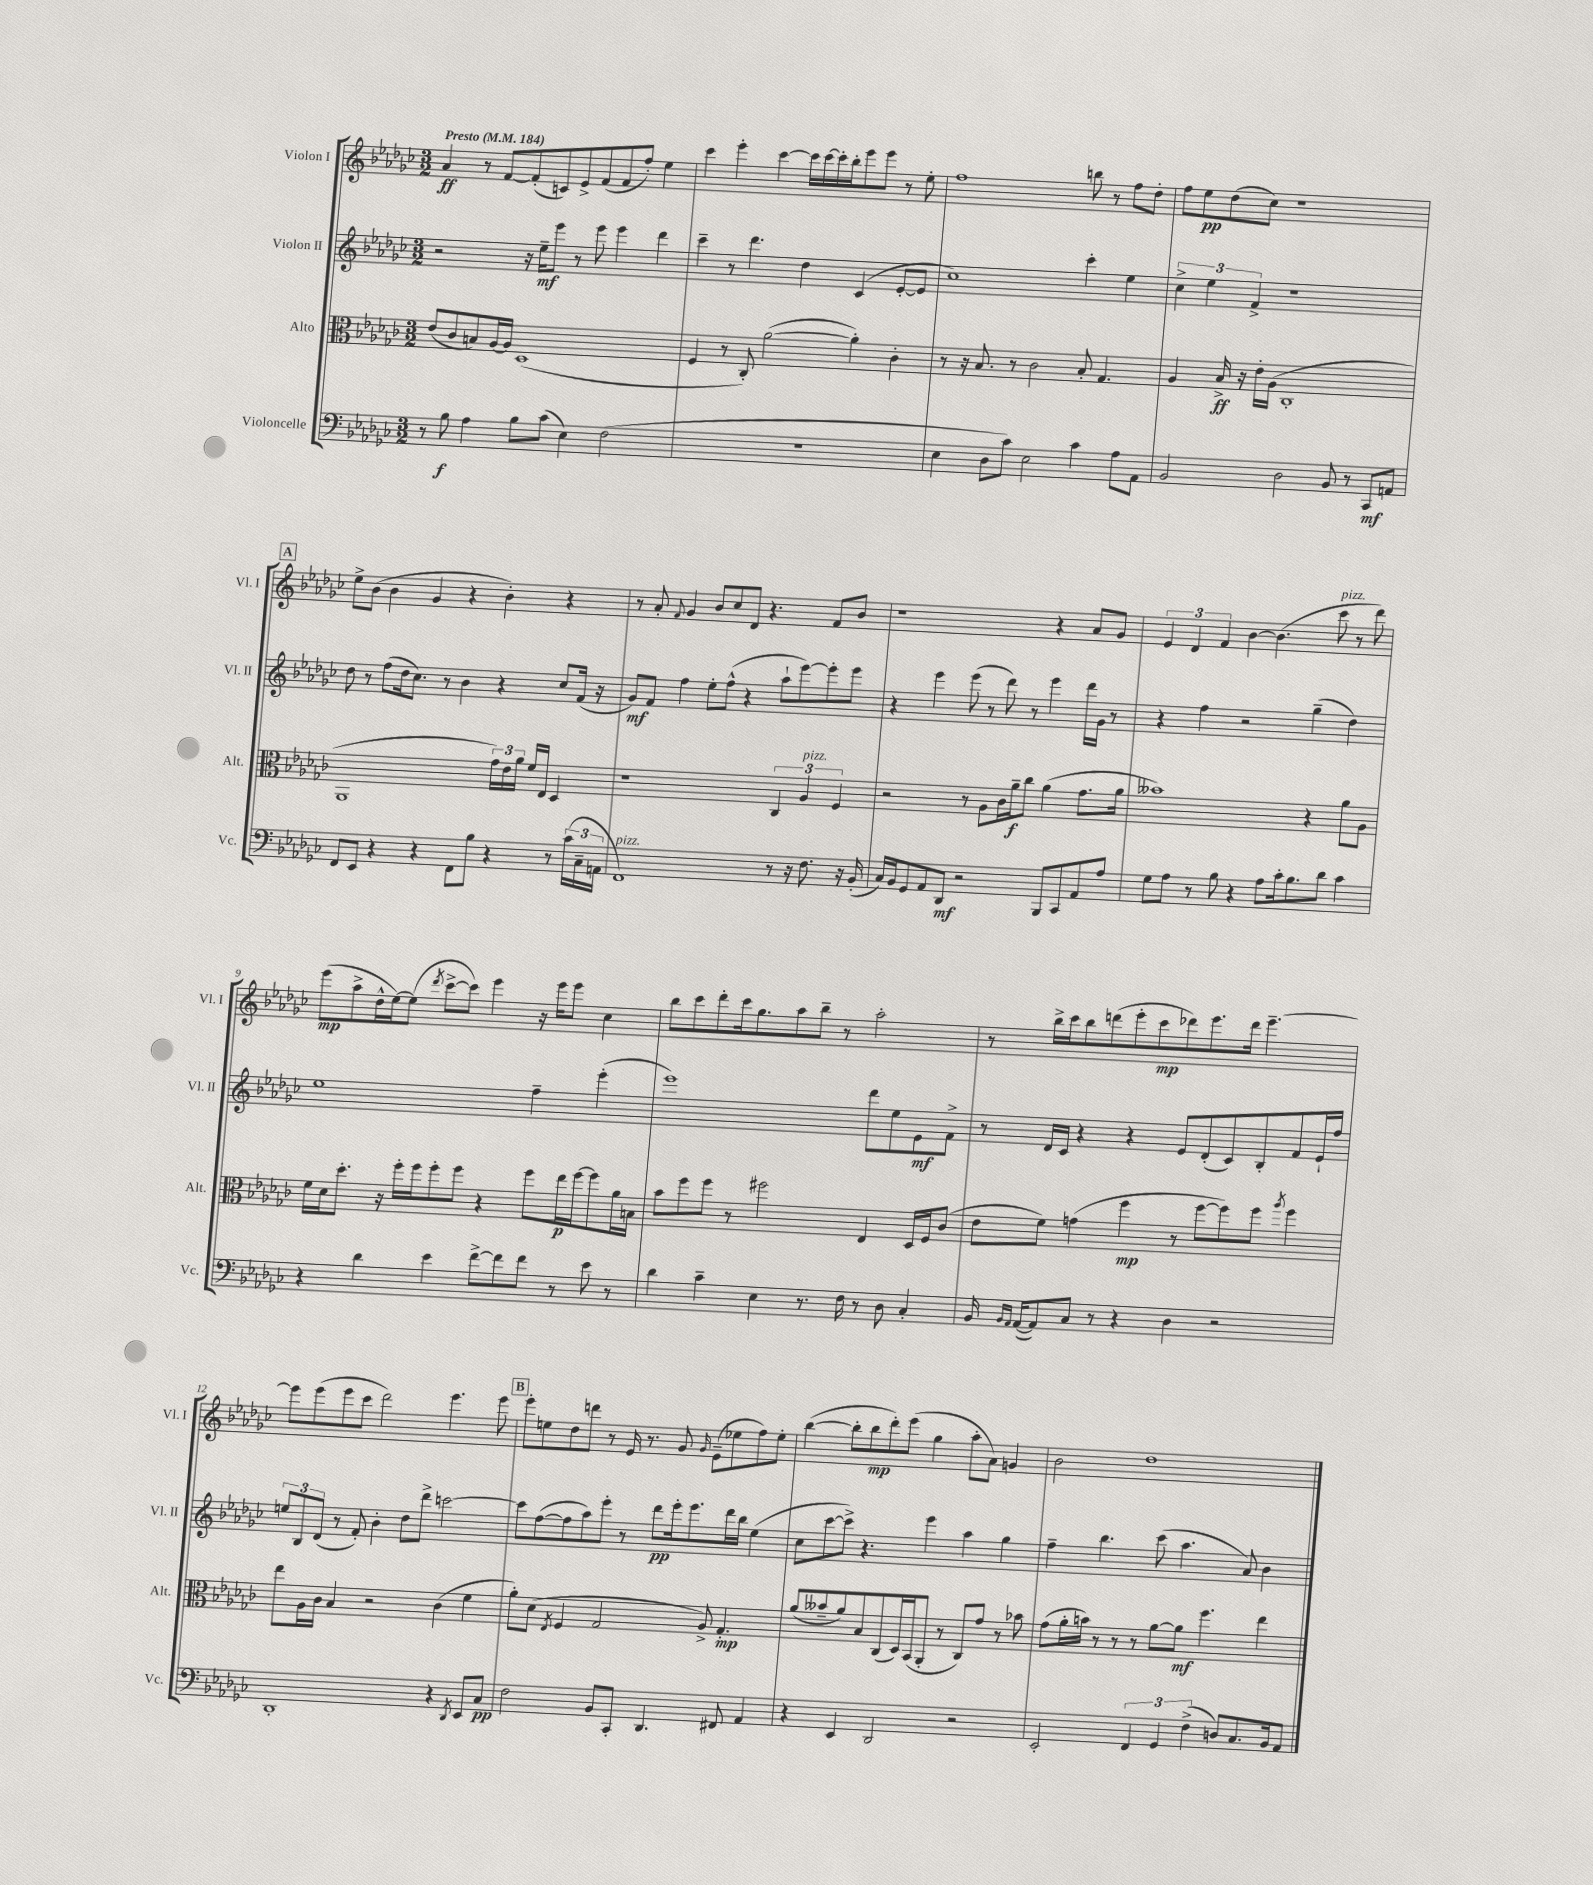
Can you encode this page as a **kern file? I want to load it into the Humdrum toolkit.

**kern	**kern	**kern	**kern
*staff4	*staff3	*staff2	*staff1
*clefF4	*clefC3	*clefG2	*clefG2
*k[b-e-a-d-g-c-]	*k[b-e-a-d-g-c-]	*k[b-e-a-d-g-c-]	*k[b-e-a-d-g-c-]
*M3/2	*M3/2	*M3/2	*M3/2
*MM184	*MM184	*MM184	*MM184
8r	(8e-/L	2r	4a-/
8B-\	8c-/	.	.
4A-\	8B/)	.	8r
.	[16A-/L	.	[8f/L
.	16A-/]JJ	.	.
8B-\L	(1D-	16r	(8f'/]
.	.	16ee-~\LK	.
(8c-\J	.	8eee-\J	8c/)
4E-\)	.	8r	8e-^/
.	.	8eee-\	(8f/
(2F\	.	4eee-\	8f/
.	.	.	8ff'/J)
.	.	4ddd-\	4ee-\
=	=	=	=
1.r	4F/	4ccc-~\	4ccc-\
.	8r	8r	4eee-'\
.	8C-'/)	4.ddd-\	.
.	([2a-\	.	[4ccc-\
.	.	4dd-\	16ccc-\]LL
.	.	.	[16ccc-\
.	.	.	16ccc-'\]
.	.	.	16bb-'\J
.	4a-'\])	(4c-/	8eee-\
.	.	.	8eee-\J
.	4c-'\	[8e-'/L	8r
.	.	8e-/]J	8ee-'\
=	=	=	=
4E-\	8r	1cc-)	1ff
.	16r	.	.
.	8.B-/	.	.
8D-\L	.	.	.
8c-\J)	8r	.	.
2E-\	2c-\	.	.
4c-\	8B-'/	4ccc-'\	8bb\
.	4.G-/	.	8r
8A-\L	.	4ee-\	8ff\L
8AA-\J	.	.	8dd-'\J
=	=	=	=
2BB-/	4A-/	6cc-^\	8ff\L
.	.	.	8ee-\
.	.	6ee-\	.
.	16B-^/	.	(8dd-\
.	16r	.	.
.	.	6f^/	.
.	16e-'\LL	.	8cc-\J)
.	(16A-\JJ	.	.
2D-\	1C-'	1r	1r
8BB-/	.	.	.
8r	.	.	.
8CC-/L	.	.	.
8AA/J	.	.	.
=	=	=	=
8FF/L	1AA-	8dd-\	8ee-^\L
8EE-/J	.	8r	(8b-\J
4r	.	(8ff\L	4b-\
.	.	16dd-\k	.
.	.	8.cc-\J)	.
4r	.	.	4g-/
.	.	8r	.
8FF\L	.	4b-\	4r
8B-\J	.	.	.
4r	24g-\LL)	4r	4b-'\)
.	24e-\	.	.
.	24a-\JJ	.	.
.	16f/LL	.	.
.	16E-/JJ	.	.
8r	4D-/	8cc-/L	4r
(24c-\LL	.	(16f/Jk	.
24C-~\	.	.	.
.	.	16r	.
24AA\JJ	.	.	.
=	=	=	=
1FF)	1r	8g-/L)	8r
.	.	8f/J	8a-'/
.	.	.	8qqf/
.	.	4ff\	4g-/
.	.	8ee-'\L	8b-/L
.	.	(8ff^^\J	8cc-/
.	.	4r	8d-/J
.	.	.	4.r
8r	6C-/	8aa-`\L	.
16r	.	[8eee-\)	.
.	6A-/	.	.
8.F\	.	.	.
.	.	8eee-'\]	8f/L
.	6F/	.	.
16r	.	8eee-\J	8b-/J
(16BB-'/	.	.	.
=	=	=	=
16C-/LL)	2r	4r	1r
16BB-/J	.	.	.
8GG-/	.	.	.
8AA-/	.	4eee-\	.
8DD-/J	.	.	.
2r	8r	(8eee-\	.
.	8A-\L	8r	.
.	16c-\L	8ddd-\)	.
.	16a-~\J	.	.
.	8cc-\J	8r	.
8BBB-/L	(4a-\	4eee-\	4r
8CC-/	.	.	.
8AA-/	8.g-\L	16ddd-\LL	8a-/L
.	.	16g-\JJ	.
8A-/J	.	8r	8g-/J
.	16a-\Jk	.	.
=	=	=	=
8G-\L	1b--)	4r	6e-/
8A-\J	.	.	.
.	.	.	6d-/
8r	.	4ff\	.
.	.	.	6f/
8B-\	.	.	.
4r	.	2r	[4b-\
8A-\L	.	.	(4.b-\]
16c-'\k	.	.	.
8.B-\	.	.	.
.	4r	(4gg-~\	.
8d-\J	.	.	8ccc-\
4c-\	8a-\L	4dd-\)	8r
.	8A-\J	.	8ddd-\)
=	=	=	=
4r	16f\LL	1ee-	(8eee-\L
.	16d-\J	.	.
.	8.dd-'\J	.	8aa-^\
4d-\	.	.	16dd-^^\L
.	16r	.	[16ee-\J)
.	16ff'\LL	.	(8ee-\]J
.	16ff\J	.	.
.	.	.	8qddd-/
4e-\	8ff'\	.	[8ccc-^\L
.	8ff\J	.	8ccc-\]J)
[8f^\L	4r	.	4eee-\
8f\]	.	.	.
8f\J	8ff\L	4ff~\	16r
.	.	.	16eee-\LK
8r	16ee-\L	.	8eee-\J
.	[16ff\J	.	.
8e-\	8ff\]	(4eee-'\	4cc-\
8r	16a-\L	.	.
.	16B\JJ	.	.
=	=	=	=
4d-\	8b-\L	1eee-)	8bb-\L
.	8ff\	.	8ccc-\
4c-~\	8ff\J	.	8ddd-'\
.	8r	.	16ccc-\k
.	.	.	8.gg-\
4E-\	2ff#\	.	.
.	.	.	8aa-\
8.r	.	.	8bb-~\J
.	.	.	8r
16F\	.	.	.
8r	4E-/	8ddd-\L	2aa-'\
8D-\	.	8ee-\	.
4C-'/	16D-/LL	8e-\	.
.	16F/J	.	.
.	(8c-/J	8f^\J	.
=	=	=	=
16BB-/	8e-\L	8r	8r
16qqBB-/LL	.	.	.
16qqAA-/JJ	.	.	.
([16AA-/LK	.	.	.
8AA-/])	8f\J)	16d-/LL	16bb-^\LL
.	.	16c-/JJ	16ccc-\J
8C-/J	(4g\	4r	8bb-\
8r	.	.	(8ddd\
4r	4ff\	4r	8eee-'\
.	.	.	8ccc-\
4D-\	8r	8e-/L	8ddd-\)
.	[8ff\L	(8d-'/	8.eee-\
2r	8ff\])	8c-/)	.
.	.	.	16ddd-\Jk
.	8ff\J	8B-'/	[4.eee-~\
.	8qaa-/	.	.
.	4ff\	8f/	.
.	.	16e-`/L	.
.	.	16ff/JJ	.
=	=	=	=
1DD-'	8ee-\L	12ee/L	8eee-\]L
.	.	12B-/	.
.	16A-\L	.	(8eee-\
.	.	(12d-/J	.
.	16c-\JJ	.	.
.	4B-/	8r	8eee-\
.	.	8f'/)	8ccc-\J
.	2r	4b-'\	2ddd-\)
.	.	8dd-\L	.
.	.	8ddd-^\J	.
4r	(4c-\	[2ccc\	4.eee-\
8qDD-/	.	.	.
8EE-/L	4f\	.	.
8C-/J	.	.	8eee-\
=	=	=	=
2F\	8a-'\L)	8ccc\]L	8eee-'\L
.	(8d-\J	([8ff\	8ee\
.	8qE-/	.	.
.	4F/	8ff\]	8dd-\
.	.	8aa-\)	8ddd\J
8BB-/L	2G-/	8eee-'\J	8r
8CC-'/J	.	8r	16e-/
.	.	.	8.r
4.DD-/	.	8ddd-\L	.
.	.	16eee-'\k	8g-/
.	.	8.eee-\	.
.	.	.	16qqg-/
.	8A-^/)	.	(8e-~\L
8FF#/	4.G-'/	16ddd-\L	8ee-\
.	.	16bb-\JJ	.
4AA-/	.	(4ee-\	8ff\)
.	.	.	8ee-'\J
=	=	=	=
4r	(8a-/L	8cc-\L	([4bb-\
.	8b--~/	[8ccc-\	.
4EE-/	8a-/)	8ccc-^\]J)	8bb-'\]L
.	8B-/	4.r	8bb-\
2DD-/	(8C-/	.	8ddd-'\)
.	16D-/L)	.	(8eee-\J
.	(16BB-/J	.	.
.	8AA-'/J	4eee-\	4gg-\
.	8r	.	.
2r	8C-/L)	4aa-\	8aa-'\L
.	8g-/J	.	8a-\J)
.	8r	4gg-\	4g/
.	8b-\	.	.
=	=	=	=
2EE-'/	(8g-\L	4ff~\	2b-\
.	16a-'\L	.	.
.	16b\JJ)	.	.
.	8r	4.bb-\	.
.	8r	.	.
6FF/	8r	.	1dd-
.	[8a-\L	(8ccc-\	.
6GG-/	.	.	.
.	8a-\]J	4.aa-\	.
(6F^\	.	.	.
.	4.ff\	.	.
8D/L)	.	.	.
8.C-/	.	8a-/)	.
.	4ee-\	4b-\	.
16BB-/k	.	.	.
8AA-/J	.	.	.
==	==	==	==
*-	*-	*-	*-
